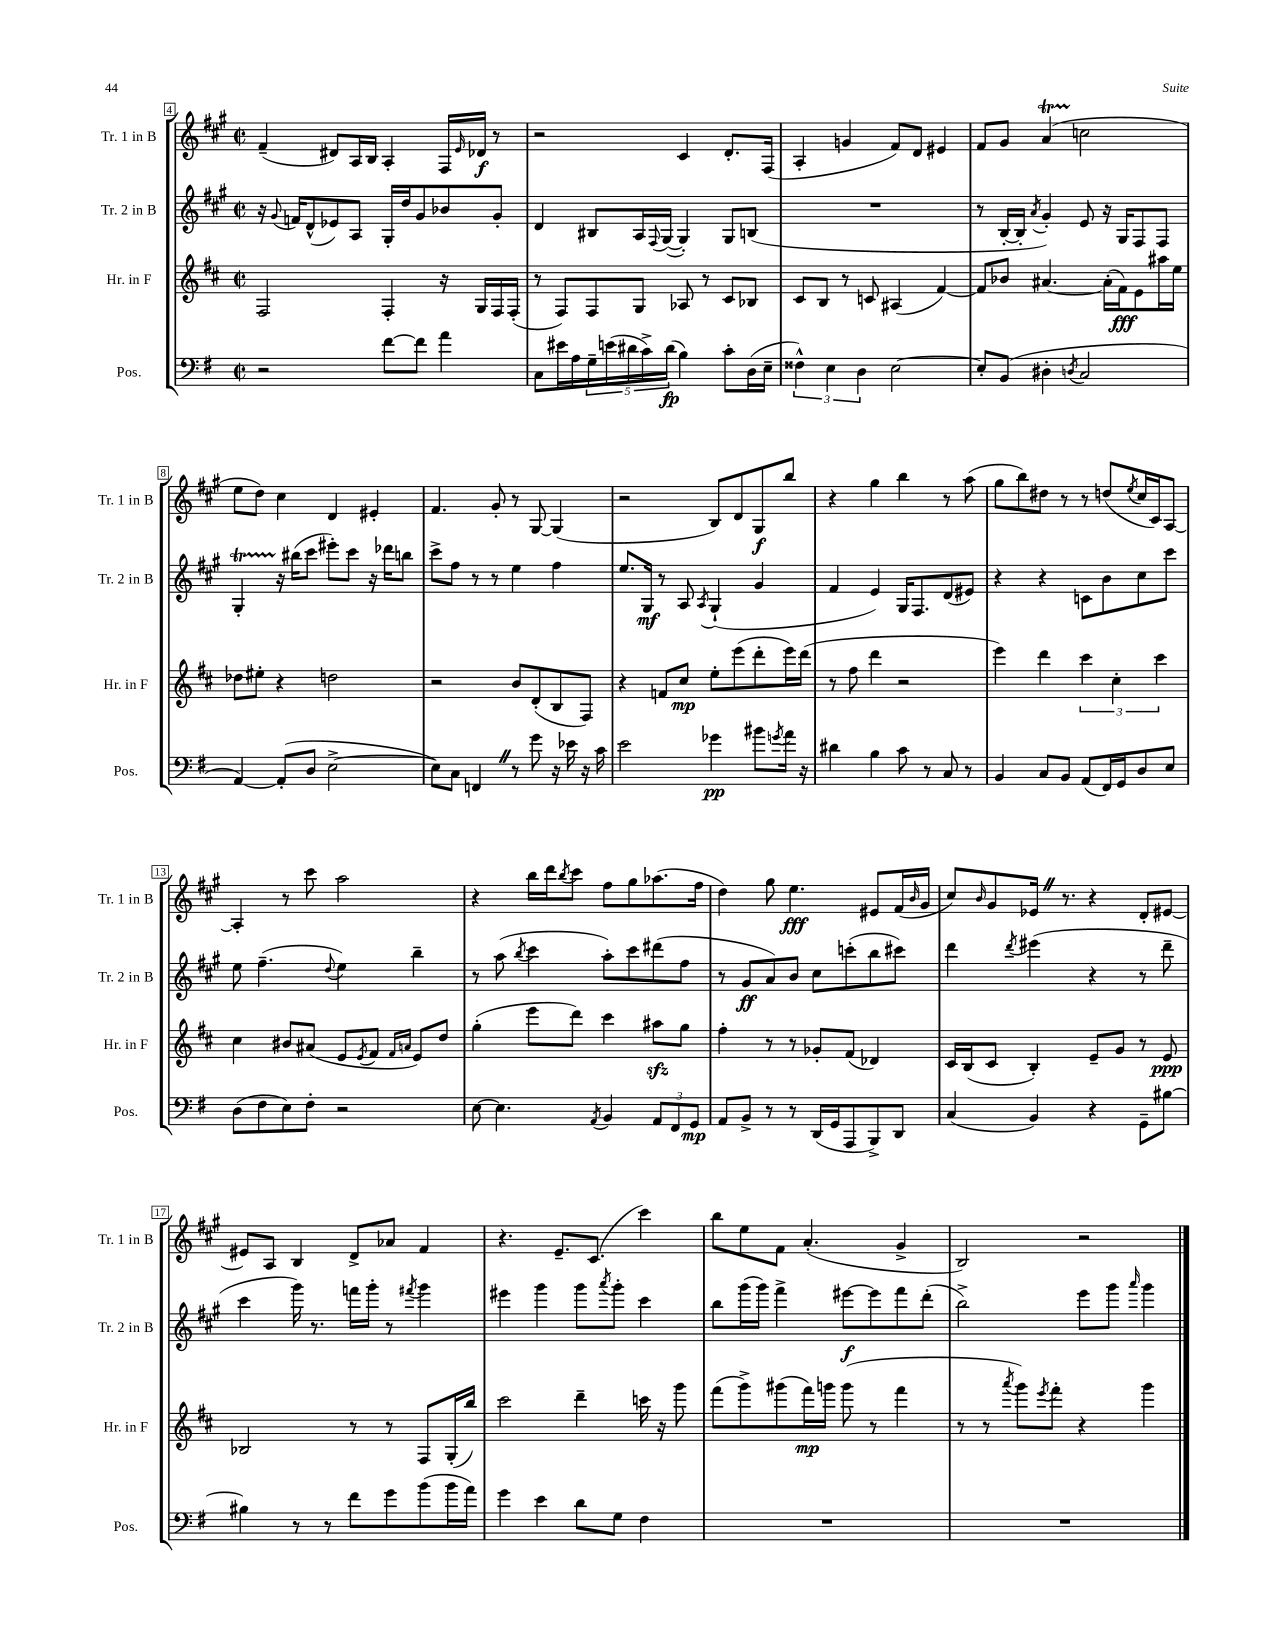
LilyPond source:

<<
\new StaffGroup <<
\new Staff = "s0" \with { instrumentName = "Tr. 1 in B" shortInstrumentName = "Tr. 1 in B" } {
    \clef treble \key a \major \defaultTimeSignature \time 2/2
    fis'4--( dis'8) a16 b16 a4-. fis16 \grace { e'16 } des'16\f r8 |
    r2 cis'4 d'8.-. fis16( |
    a4-. g'4 fis'8) d'8 eis'4 |
    fis'8 gis'8 a'4\startTrillSpan( c''2\stopTrillSpan |
    e''8 d''8) cis''4 d'4 eis'4-. |
    fis'4. gis'8-. r8 gis8~ gis4( |
    r2 b8) d'8 gis8\f b''8 |
    r4 gis''4 b''4 r8 a''8( |
    gis''8 b''8) dis''8 r8 r8 d''8( \acciaccatura { e''8 } cis''16 cis'16) a8~ |
    a4-. r8 cis'''8 a''2 |
    r4 b''16 d'''16 \acciaccatura { b''8 } cis'''8 fis''8 gis''8 aes''8.( fis''16 |
    d''4) gis''8 e''4.\fff eis'8 fis'16( \grace { b'16 } gis'16 |
    cis''8) \grace { b'16 } gis'8 ees'16 \once \override BreathingSign.text = \markup { \musicglyph "scripts.caesura.straight" } \breathe r8. r4 d'8-. eis'8~ |
    eis'8 a8 b4 d'8-> aes'8 fis'4 |
    r4. e'8.-- cis'8.( cis'''4) |
    b''8 e''8 fis'8 a'4.-.( gis'4-> |
    b2) r2 \bar "|." |
}
\new Staff = "s1" \with { instrumentName = "Tr. 2 in B" shortInstrumentName = "Tr. 2 in B" } {
    \clef treble \key a \major \defaultTimeSignature \time 2/2
    r16 \appoggiatura { gis'8 } f'16 d'8-^( ees'8) a8 gis16-. d''16 gis'8 bes'8 gis'8-. |
    d'4 bis8 a16 \appoggiatura { fis8 } gis16~( gis4-.) gis8 b8( |
    R1 |
    r8 b16~-. b16-. \acciaccatura { a'8 } gis'4-.) e'8 r16 gis16 fis8 fis8 |
    gis4-.\startTrillSpan r16 bis''16\stopTrillSpan( cis'''8 eis'''8-.) cis'''8 r16 des'''16 b''8 |
    cis'''8-> fis''8 r8 r8 e''4 fis''4 |
    e''8. gis16\mf r8 a8 \acciaccatura { a8 } gis4-!( gis'4 |
    fis'4 e'4) gis16 fis8. d'8( eis'8) |
    r4 r4 c'8 b'8 cis''8 cis'''8 |
    e''8 fis''4.--( \appoggiatura { d''8 } e''4) b''4-- |
    r8 a''8( \acciaccatura { b''8 } cis'''4 a''8-.) cis'''8 dis'''8( fis''8 |
    r8 gis'8\ff a'8) b'8 cis''8 c'''8-.( b''8 cis'''8) |
    d'''4 \acciaccatura { d'''8 } eis'''4( r4 r8 d'''8-- |
    cis'''4 gis'''16) r8. f'''16 gis'''16-. r8 \acciaccatura { fis'''8 } gis'''4 |
    eis'''4 gis'''4 gis'''8 \acciaccatura { a'''8 } gis'''8-. cis'''4 |
    b''8 gis'''16( gis'''16) fis'''4-> eis'''8~\f eis'''8 fis'''8 d'''8-.( |
    b''2->) e'''8 gis'''8 \grace { a'''16 } gis'''4 \bar "|." |
}
\new Staff = "s2" \with { instrumentName = "Hr. in F" shortInstrumentName = "Hr. in F" } {
    \clef treble \key d \major \defaultTimeSignature \time 2/2
    fis2 fis4-. r16 g16 fis16 fis16-.( |
    r8 fis8) fis8 g8 aes8 r8 cis'8 bes8 |
    cis'8 b8 r8 c'8 ais4( fis'4~) |
    fis'8 bes'8 ais'4.~ ais'16-.( fis'16\fff) e'8 ais''16 e''16 |
    des''8 eis''8-. r4 d''2 |
    r2 b'8 d'8-.( b8 fis8) |
    r4 f'8 cis''8\mp e''8-. e'''8( d'''8-. e'''16) d'''16( |
    r8 fis''8 d'''4 r2 |
    e'''4) d'''4 \tuplet 3/2 { cis'''4 cis''4-. cis'''4 } |
    cis''4 bis'8 ais'8( e'8 \acciaccatura { e'8 } fis'8 \grace { fis'16 a'16 } e'8) d''8 |
    g''4-.( e'''8 d'''8) cis'''4 ais''8\sfz g''8 |
    fis''4-. r8 r8 ges'8-. fis'8( des'4) |
    cis'16 b16( cis'8 b4-.) e'8-- g'8 r8 e'8\ppp |
    bes2 r8 r8 fis8 g16-.( b''16) |
    cis'''2 d'''4-- c'''16 r16 g'''8 |
    fis'''8( g'''8->) gis'''8( fis'''16\mp) g'''16 g'''8( r8 fis'''4 |
    r8 r8 \acciaccatura { a'''8 } g'''8) \acciaccatura { e'''8 } fis'''8-. r4 g'''4 \bar "|." |
}
\new Staff = "s3" \with { instrumentName = "Pos." shortInstrumentName = "Pos." } {
    \clef bass \key g \major \defaultTimeSignature \time 2/2
    r2 fis'8~ fis'8 a'4 |
    c8 eis'16 a16 \tuplet 5/4 { g16-- e'16( dis'16 c'16->) dis'16\fp( } b4) c'8-. d16( e16-- |
    \tuplet 3/2 { fisis4-^) e4 d4 } e2~ |
    e8-. b,8( dis4-. \acciaccatura { d8 } c2 |
    a,4~) a,8-.( d8 e2~-> |
    e8) c8 f,4 \once \override BreathingSign.text = \markup { \musicglyph "scripts.caesura.straight" } \breathe r8 g'8 r16 ees'16 r16 c'16 |
    e'2 ges'4\pp bis'8 \acciaccatura { g'8 } a'16 r16 |
    dis'4 b4 c'8 r8 c8 r8 |
    b,4 c8 b,8 a,8( fis,16) g,16 d8 e8 |
    d8( fis8 e8) fis8-. r2 |
    e8~ e4. \acciaccatura { a,8 } b,4 \tuplet 3/2 { a,8 fis,8 g,8\mp } |
    a,8 b,8-> r8 r8 d,16( g,16 a,,8 b,,8->) d,8 |
    c4( b,4) r4 g,8-- bis8~ |
    bis4 r8 r8 fis'8 g'8 b'8( b'16 a'16) |
    g'4 e'4 d'8 g8 fis4 |
    R1 |
    R1 \bar "|." |
}
>>
>>
\layout { \context { \Score currentBarNumber = #4 \override BarNumber.stencil = #(make-stencil-boxer 0.1 0.3 ly:text-interface::print) } }
